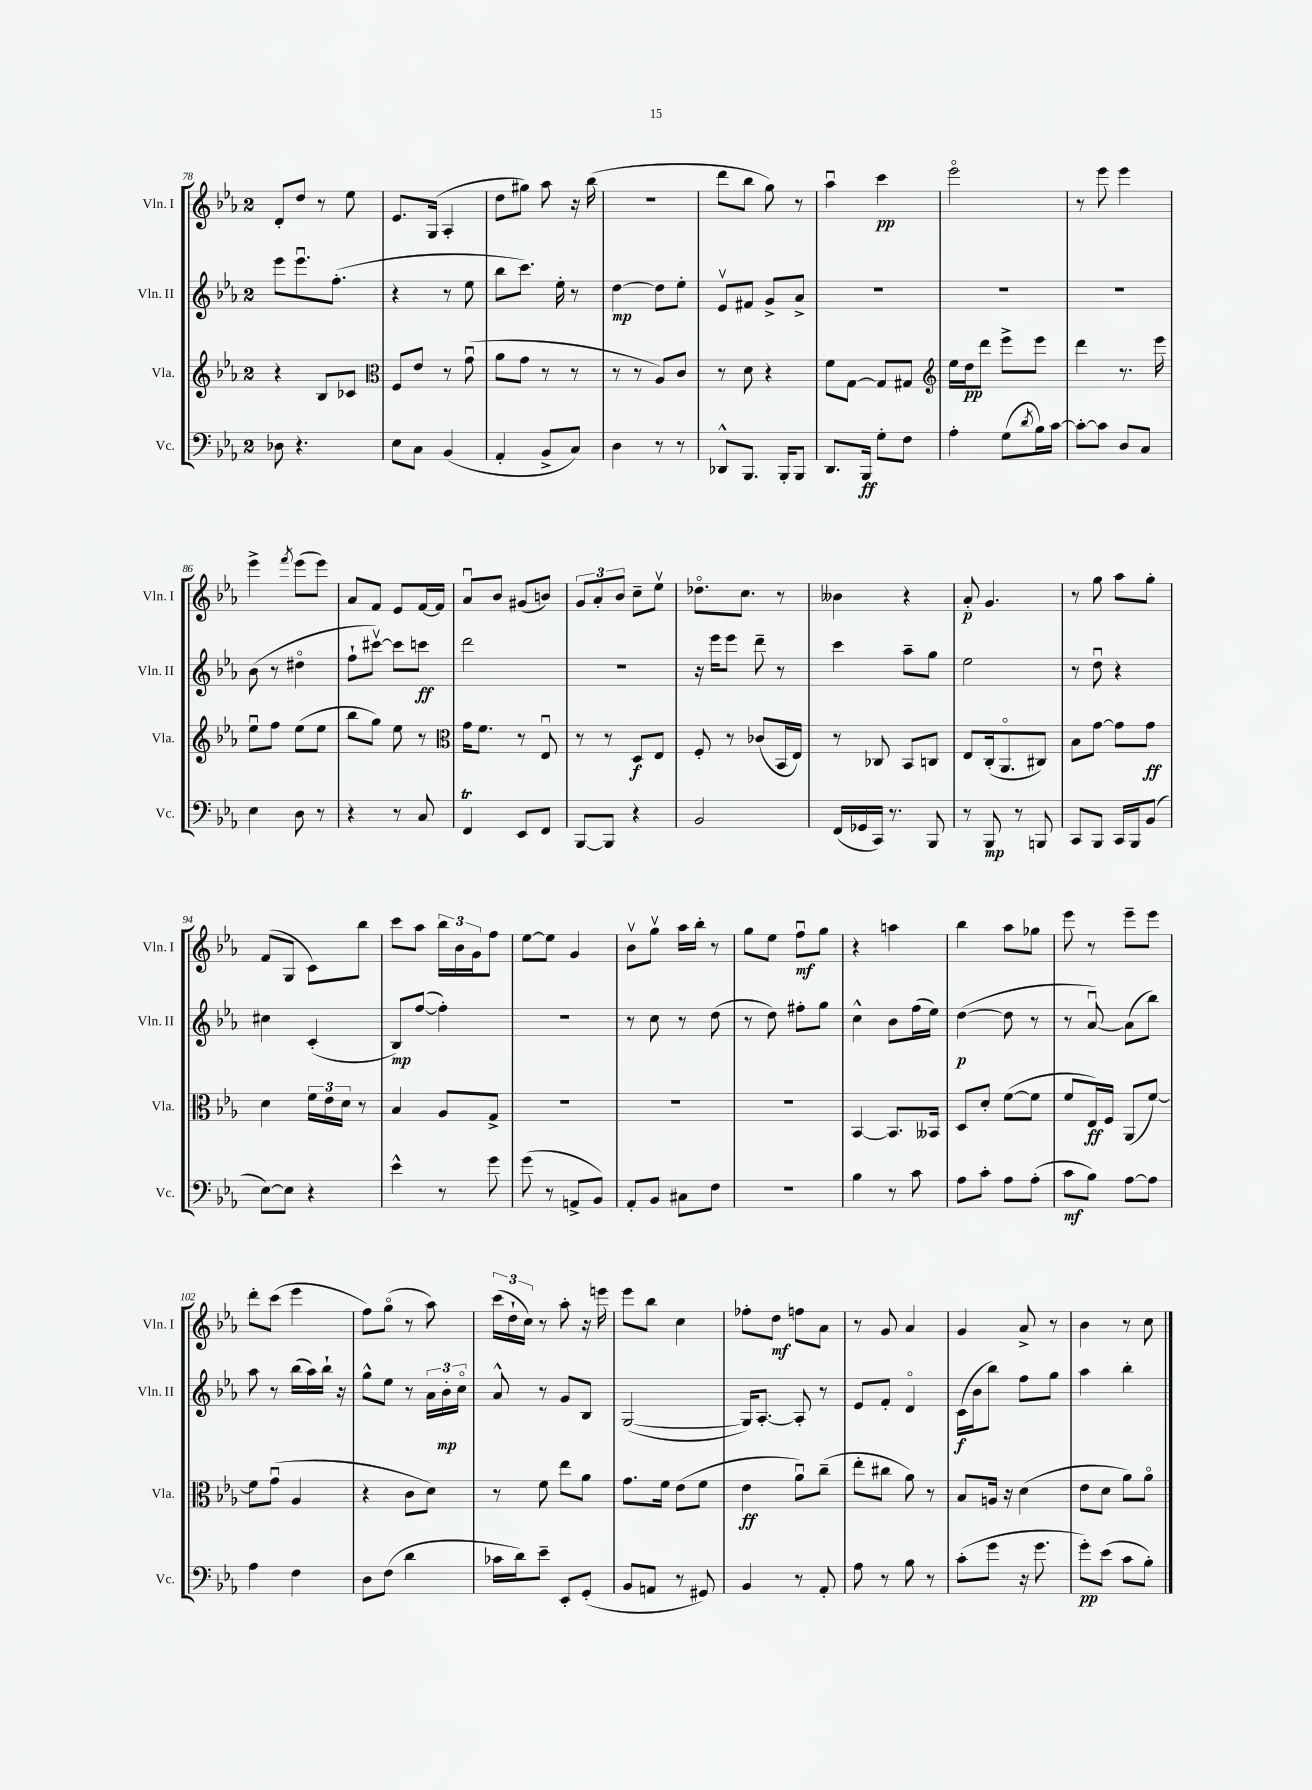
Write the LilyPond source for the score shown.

<<
\new StaffGroup <<
\new Staff = "s0" \with { instrumentName = "Vln. I" shortInstrumentName = "Vln. I" } {
    \clef treble \key ees \major \once \override Staff.TimeSignature.style = #'single-digit \time 2/4
    d'8-. d''8 r8 ees''8 |
    ees'8. g16( aes4-. |
    d''8 gis''8) aes''8 r16 bes''16( |
    R2 |
    d'''8 bes''8 g''8) r8 |
    aes''4\downbow c'''4\pp |
    ees'''2\flageolet |
    r8 ees'''8 ees'''4 |
    ees'''4-> \acciaccatura { f'''8 } ees'''8( ees'''8) |
    aes'8 f'8 ees'8 f'16~ f'16 |
    aes'8\downbow bes'8 gis'8( b'8) |
    \tuplet 3/2 { g'8 aes'8-. bes'8 } c''8-- ees''8\upbow |
    des''8.\flageolet c''8. r8 |
    beses'4 r4 |
    aes'8-.\p g'4. |
    r8 g''8 aes''8 g''8-. |
    f'8( g8 c'8) bes''8 |
    c'''8 aes''8 \tuplet 3/2 { bes''16 bes'16 g'16 } f''8 |
    ees''8~ ees''8 g'4 |
    bes'8\upbow g''8\upbow aes''16 bes''16-. r8 |
    g''8 ees''8 f''8\downbow\mf g''8 |
    r4 a''4 |
    bes''4 aes''8 ges''8 |
    ees'''8 r8 ees'''8-- ees'''8 |
    d'''8-. c'''8( ees'''4 |
    f''8) g''8\flageolet( r8 aes''8) |
    \tuplet 3/2 { c'''16( d''16-! c''16) } r8 aes''8-. r16 e'''16 |
    ees'''8 bes''8 c''4 |
    fes''8-. d''8\mf f''8 aes'8 |
    r8 g'8 aes'4 |
    g'4 aes'8-> r8 |
    bes'4 r8 c''8 \bar "|." |
}
\new Staff = "s1" \with { instrumentName = "Vln. II" shortInstrumentName = "Vln. II" } {
    \clef treble \key ees \major \once \override Staff.TimeSignature.style = #'single-digit \time 2/4
    ees'''8 ees'''8.\downbow f''8.-.( |
    r4 r8 ees''8 |
    bes''8 c'''8.) ees''16-. r8 |
    d''4~\mp d''8 ees''8-. |
    ees'8\upbow fis'8 g'8-> aes'8-> |
    R2 |
    R2 |
    R2 |
    bes'8( r8 dis''4\flageolet |
    f''8-! cis'''8~\upbow) cis'''8 c'''8\ff |
    d'''2 |
    R2 |
    r16 ees'''16 ees'''8 d'''8-- r8 |
    c'''4 aes''8-- g''8 |
    ees''2 |
    r8 d''8\downbow r4 |
    cis''4 c'4-.( |
    bes8\mp) f''8~( f''4-.) |
    R2 |
    r8 c''8 r8 d''8( |
    r8 d''8) fis''8-. g''8 |
    c''4-^ bes'8 f''16( ees''16) |
    d''4~\p( d''8 r8 |
    r8 aes'8~\downbow) aes'8( bes''8) |
    aes''8 r8 bes''16( aes''16) bes''16-! r16 |
    g''8-^ ees''8 r8 \tuplet 3/2 { aes'16 bes'16-.\mp c''16\flageolet } |
    aes'8-^ r8 g'8 bes8 |
    g2~( |
    g16) aes8.~-. aes8-. r8 |
    ees'8 f'8-. d'4\flageolet |
    c'16\f( bes'16 bes''8) f''8 g''8 |
    aes''4 bes''4-. \bar "|." |
}
\new Staff = "s2" \with { instrumentName = "Vla." shortInstrumentName = "Vla." } {
    \clef treble \key ees \major \once \override Staff.TimeSignature.style = #'single-digit \time 2/4
    r4 bes8 ces'8 |
    \clef alto f8 ees'8 r8 g'8\downbow( |
    aes'8 g'8 r8 r8 |
    r8 r8 aes8) c'8 |
    r8 d'8 r4 |
    f'8 g8~ g8 gis8 |
    \clef treble ees''16 d''16\pp d'''8 ees'''8-> ees'''8 |
    d'''4 r8. ees'''16 |
    ees''8\downbow f''8 ees''8( ees''8 |
    bes''8 g''8) ees''8 r8 |
    \clef alto g'16 f'8. r8 ees8\downbow |
    r8 r8 d8\f ees8 |
    f8-. r8 ces'8( bes,16 ees16) |
    r8 ces8 bes,8 c8 |
    ees8 c16-.( aes,8.\flageolet cis8) |
    bes8 g'8~ g'8 g'8\ff |
    d'4 \tuplet 3/2 { f'16 ees'16 d'16 } r8 |
    bes4 aes8 g8-> |
    R2 |
    R2 |
    R2 |
    bes,4~ bes,8. beses,16 |
    d8 d'8-. f'8~( f'8 |
    f'8 ees16\ff) f16 aes,8( f'8~) |
    f'8 g'8\downbow( aes4 |
    r4 c'8 d'8) |
    r8 f'8 ees''8 aes'8 |
    g'8. f'16 ees'8( f'8 |
    ees'4\ff aes'8\downbow) c''8--( |
    ees''8-. cis''8 aes'8) r8 |
    bes8 a16 r16 d'4( |
    ees'8 d'8 aes'8) aes'8\flageolet \bar "|." |
}
\new Staff = "s3" \with { instrumentName = "Vc." shortInstrumentName = "Vc." } {
    \clef bass \key ees \major \once \override Staff.TimeSignature.style = #'single-digit \time 2/4
    des8 r4. |
    ees8 c8 bes,4( |
    aes,4-. bes,8-> c8) |
    d4 r8 r8 |
    des,8-^ bes,,8. bes,,16-. bes,,8 |
    d,8. bes,,16\ff g8-. f8 |
    aes4-. g8( \acciaccatura { d'8 } bes16) c'16~ |
    c'8~-. c'8 d8 c8 |
    ees4 d8 r8 |
    r4 r8 c8 |
    f,4\trill ees,8 f,8 |
    bes,,8~ bes,,8 r4 |
    bes,2 |
    f,16( ges,16 c,16) r8. bes,,8 |
    r8 bes,,8\mp r8 b,,8 |
    c,8 bes,,8 c,16 bes,,16 bes,8( |
    ees8~) ees8 r4 |
    ees'4-^ r8 g'8 |
    g'8( r8 a,8-> bes,8) |
    aes,8-. bes,8 cis8 f8 |
    r2 |
    bes4 r8 c'8 |
    aes8 c'8-. aes8 aes8-.( |
    c'8\mf bes8) aes8~ aes8 |
    aes4 f4 |
    d8 f8( d'4 |
    ces'16 d'16) ees'8-- ees,8-. g,8-.( |
    bes,8 a,8 r8 gis,8) |
    bes,4 r8 aes,8-. |
    aes8 r8 bes8 r8 |
    c'8-.( g'8 r16 g'8. |
    g'8-.\pp) ees'8( c'8 bes8-.) \bar "|." |
}
>>
>>
\layout { \context { \Score currentBarNumber = #78 } }
